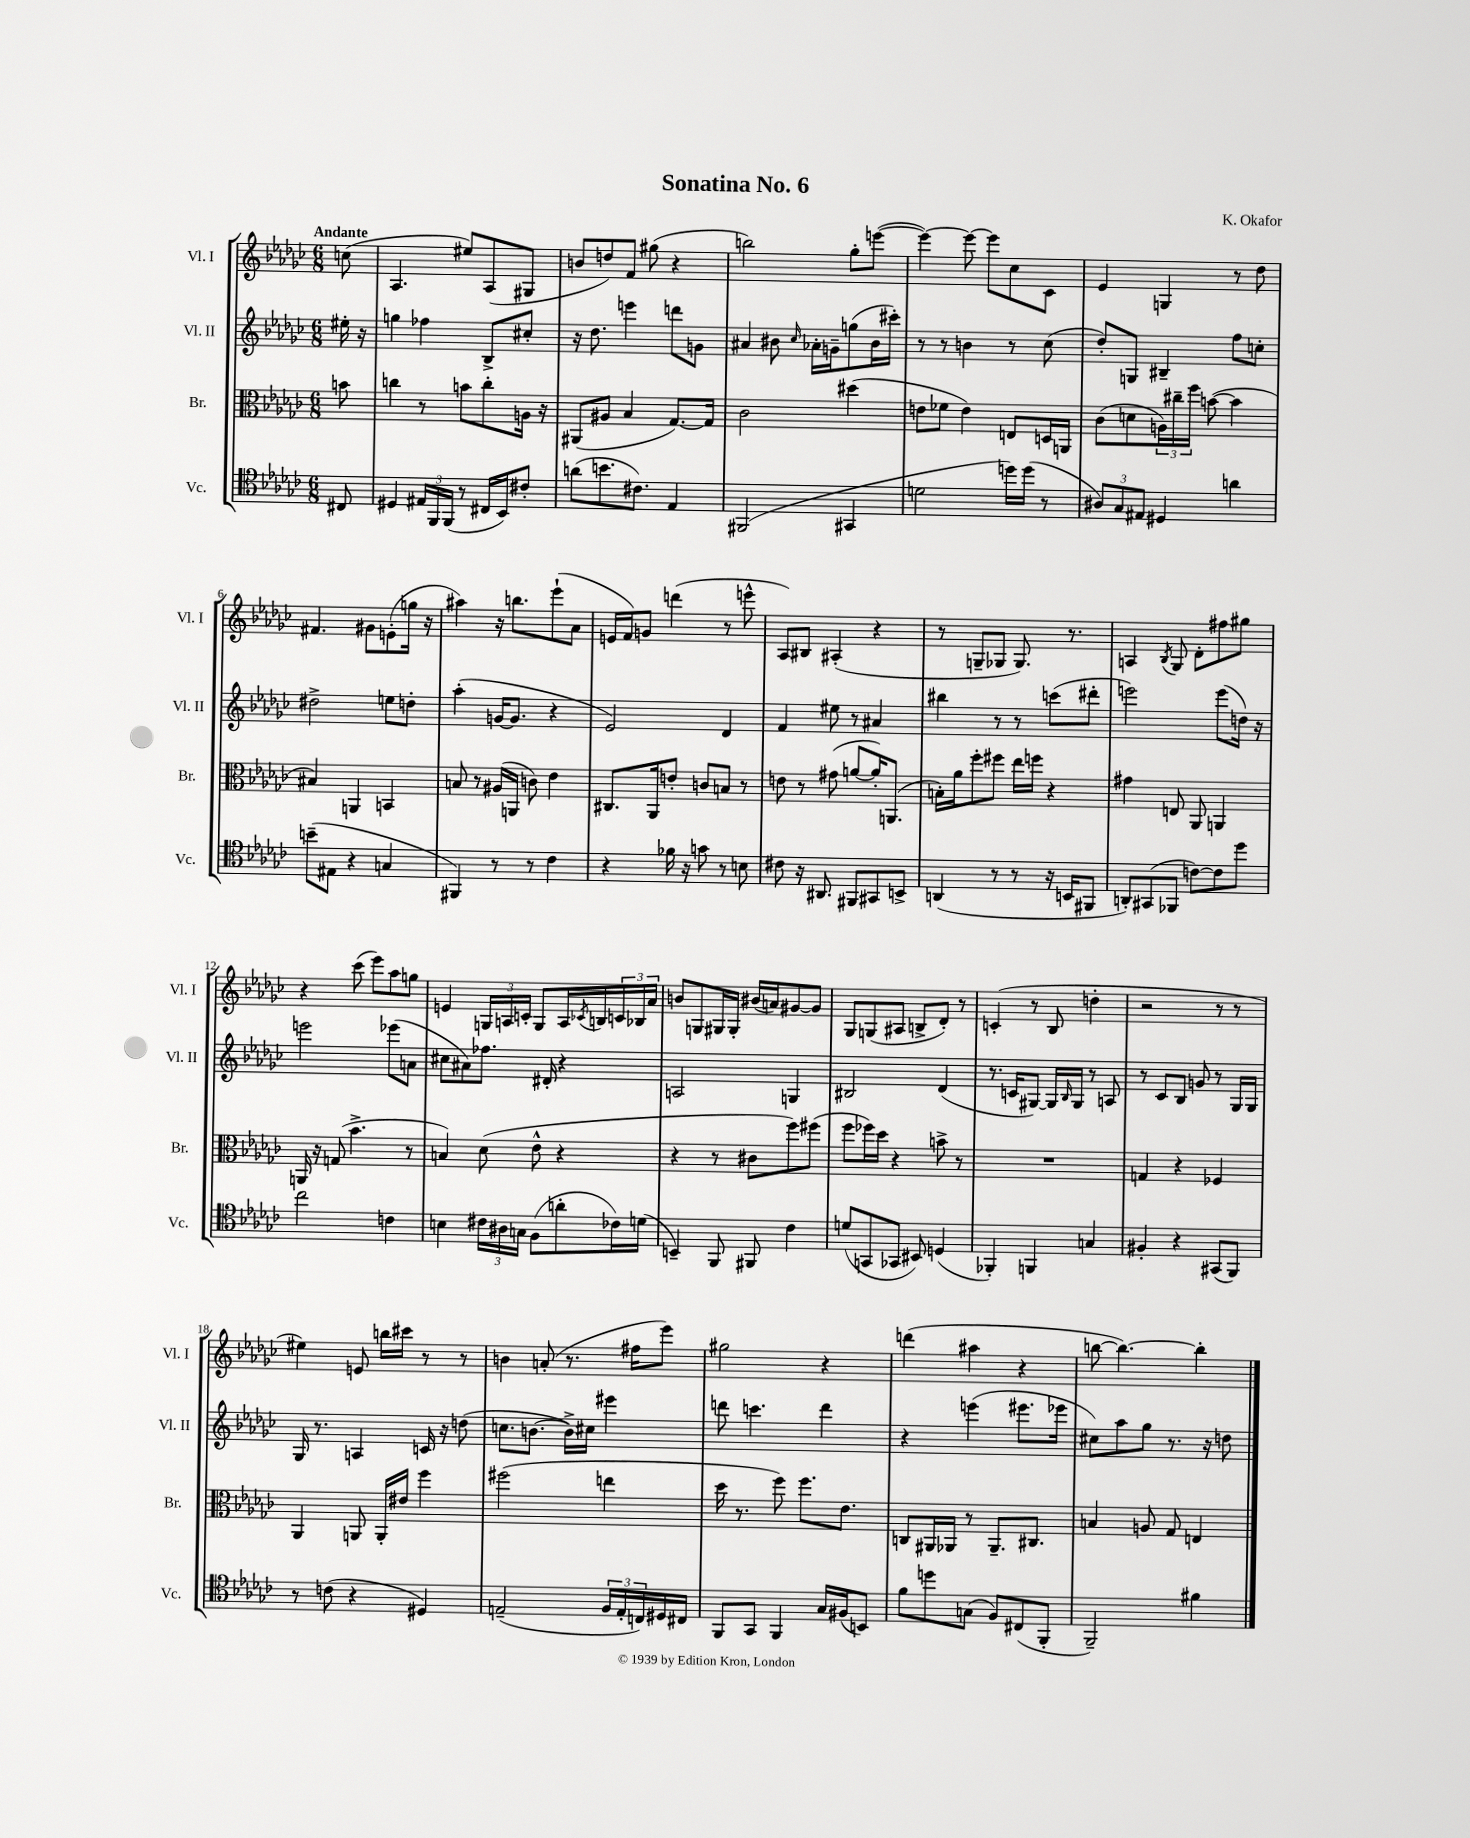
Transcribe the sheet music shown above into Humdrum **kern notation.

**kern	**kern	**kern	**kern
*part4	*part3	*part2	*part1
*staff4	*staff3	*staff2	*staff1
*I"Vc.	*I"Br.	*I"Vl. II	*I"Vl. I
*I'Vc.	*I'Br.	*I'Vl. II	*I'Vl. I
*clefC4	*clefC3	*clefG2	*clefG2
*k[b-e-a-d-g-c-]	*k[b-e-a-d-g-c-]	*k[b-e-a-d-g-c-]	*k[b-e-a-d-g-c-]
*M6/8	*M6/8	*M6/8	*M6/8
=	=	=	=
!	!	!	!LO:TX:a:B:t=Andante
8C#X/	8bn\	16ee#X'\	(8ccn\
.	.	16r	.
=1	=1	=1	=1
4D#X/	4ccn\	4ggn\	4.A-/
24E#X/LL	8r	4ff-X\	.
24FF/	.	.	.
(24FF/JJ	.	.	.
8r	8bn\L	.	8ee#X/L)
16C#X/LL	8cc'\	8B-^/L	(8A-/
16BB-/J)	.	.	.
8c#X'/J	16An\Jk	8cc#X'/J	8G#X/J
.	16r	.	.
=2	=2	=2	=2
(8an\L	(8AA#X/L	16r	8bn/L
.	.	8.dd-\	.
8.bn\	8A#X/J	.	8ddn/)
.	4B-/	4eeen\	8f/J
8.c#X\J)	.	.	.
.	.	.	(8gg#X\
4E-/	[8.G-/L)	8dddn\L	4r
.	.	8gn\J	.
.	16G-/Jk]	.	.
=3	=3	=3	=3
(2FF#X/	2c-\	4a#X/	2bbn\)
.	.	8b#X\	.
.	.	16qqcc-/	.
.	.	16a-X'\LL	.
.	.	16gn~\J	.
4GG#X/	(4dd#X\	(8ggn\	8gg-'\L
.	.	16b#\L	([8eeen\J
.	.	16ccc#X'\JJ)	.
=4	=4	=4	=4
2dn\	8en\L	8r	4eee\_)
.	8f-X\J	8r	.
.	4e\)	4bn\	8eee\_
.	.	.	8eee\L]
16ddn\LL)	8En/L	8r	8cc-\
(16dd\JJ	.	.	.
8r	16Dn/L	(8cc-\	8c-\J
.	16AAn/JJ	.	.
=5	=5	=5	=5
12A#X/L)	(8c-\L	8dd-'/L)	4e-/
12G-/	.	.	.
.	8dn\	8Gn/J	.
12E#X/J	.	.	.
4D#X/	24An\L)	4B#X~/	4Gn/
.	24cc#X~\	.	.
.	24ff\JJ	.	.
.	([8bn\	.	.
4an\	4b\]	8ff\L	8r
.	.	8ccn'\J	8dd-\
!!LO:LB:g=z
=6	=6	=6	=6
(8bn~\L	4B#X/)	2dd#X^\	4.f#X/
8E#X\J	.	.	.
4r	4AAn/	.	.
.	.	.	8g#X\L
4Gn/	4BBn/	8een\L	(8en'\
.	.	8ddn'\J	16ggn\Jk
.	.	.	16r
=7	=7	=7	=7
4FF#X/)	8Bn/	(4aa-'\	4aa#X\)
.	8r	.	.
8r	(16A#X/LL	[16gn/KL	16r
.	16AAn/JJ	8.g/J]	8.bbn\L
8r	8cn\)	.	.
4c-\	4e-\	4r	(8eee-`\
.	.	.	8a-\J
=8	=8	=8	=8
4r	8.C#X/L	2e-/)	16en/LL
.	.	.	16f/J)
.	.	.	8gn/J
.	16AA-/k	.	.
16f-X\	8en'/J	.	(4dddn\
16r	.	.	.
8gn\	8cn/L	.	.
8r	8Bn/J	4d-/	8r
8Bn\	8r	.	8eeen^^\
=9	=9	=9	=9
8c#X\	8en\	4f/	8A-/L)
16r	8r	.	8B#X/J
8.AA#X/	.	.	.
.	(8g#X\	8ee#X\	(4A#X'/
8FF#X/L	[8an/L	8r	.
8GG#X/	16a'/K])	4a#X/	4r
.	(8.AAn/J	.	.
8BBn^/J	.	.	.
=10	=10	=10	=10
(4AAn/	16Bn'\LL)	4bb#X\	8r
.	16a-\J	.	.
.	8ff'\	.	8Gn~/L
8r	8ff#X\J	8r	8G-X/J
8r	16ee-\LL	8r	8.G-/)
.	16ffn\JJ	.	.
16r	4r	(8cccn\L	.
16BBn/KL	.	.	8.r
8FF#X/J	.	8ddd#X'\J	.
=11	=11	=11	=11
8AAn'/L)	4g#X\	2eeen\)	4An/
(8GG#X/	.	.	.
.	.	.	8qB-/
8FF-X/J	8En/	.	8G-/
[8cn\L)	8AA-/	.	8d-'\L
8c\]	4AAn/	(8eee\L	8ff#X\
8dd-\J	.	16ddn\Jk)	8gg#X\J
.	.	16r	.
!!LO:LB:g=z
=12	=12	=12	=12
2cc-\	16AAn/	2eeen\	4r
.	16r	.	.
.	(8Gn/	.	.
.	4.b-^\	.	(8ccc-\
.	.	.	8eee-\L)
4cn\	.	(8eee-X\L	8aa-\
.	8r	8an\J	8ggn\J
=13	=13	=13	=13
4Bn\	4Bn/)	8cc#X\L	4en/
.	.	8a#X\)	.
24c#X\LL	(8d-\	8.ff-X\J	24Gn/LL
24A#X\	.	.	24An/
24Gn\JJ	.	.	24cn'/JJ
(8F\L	8e-^^\	.	8G/L
.	.	16d#X'/	.
8an'\	4r	4r	16A/L
.	.	.	8qc-X/
.	.	.	16Bn/
16c-X\L)	.	.	24cn/
.	.	.	24B-X/
(16dn\JJ	.	.	.
.	.	.	24a-/JJ
=14	=14	=14	=14
4BBn~/)	4r	2An/	8bn/L
.	.	.	8Gn/
8FF/	8r	.	16G#X/L
.	.	.	16G#'/JJ
8FF#X/	8c#X\L	.	(16b#X/LL
.	.	.	16an/J)
4c-\	8ff\)	4Gn/	[8g#X/
.	(8ff#X\J	.	8g#/J]
=15	=15	=15	=15
(8dn/L	8ff\L	2B#X/	8G-/L
8GGn/	16ff-X\L)	.	(8Gn/
.	16dd-\JJ	.	.
8GG-X/J	4r	.	8A#X/J
8BB#X/)	.	.	8Bn^/L
(4Dn/	8bn^\	(4d-/	8d-'/J)
.	8r	.	8r
=16	=16	=16	=16
4FF-X'/)	2.r	8.r	(4cn'/
.	.	16cn/KL	.
4FFn/	.	[8G#X/J)	8r
.	.	16G#/LL]	8B-/
.	.	16qqB-/	.
.	.	16G#/JJ	.
4Gn/	.	8r	4ddn'\
.	.	8An/	.
=17	=17	=17	=17
4F#X'/	4Gn/	8r	2r
.	.	8c-/L	.
4r	4r	8B-/J	.
.	.	8gn/	.
(8GG#X/L	4F-X/	8r	8r
8FF/J)	.	16G-/LL	8r
.	.	16G-/JJ	.
!!LO:LB:g=z
=18	=18	=18	=18
8r	4AA-/	16G-/	4ee#X\)
.	.	8.r	.
(8cn\	.	.	.
4r	8AAn/	4An/	8en/
.	16AA'/LL	.	16bbn\LL
.	16e#X/JJ	.	16ccc#X\JJ
4D#X/)	4ff\	16cn/	8r
.	.	16r	.
.	.	(8ddn\	8r
=19	=19	=19	=19
(2En~/	(2ff#X\	8.ccn\L	4bn\
.	.	[8.bn\J	.
.	.	.	(8an'/
.	.	16b^\LL])	8.r
.	.	16cc#X\JJ	.
24F/LL	4een\	4eee#X\	.
24E'/	.	.	.
.	.	.	16ff#X\KL
24Cn/)	.	.	.
16D#X/	.	.	8eee-\J)
16C#X/JJ	.	.	.
=20	=20	=20	=20
8FF/L	16dd-\	8dddn\	2gg#X\
.	8.r	.	.
8GG-/J	.	4.cccn\	.
4FF/	8ff\)	.	.
.	8.ff\L	.	.
16G-/LL	.	4ddd\	4r
(16F#X/J	8.e-\J	.	.
8BBn/J)	.	.	.
=21	=21	=21	=21
8f\L	8Cn/L	4r	(4dddn\
8ddn\	16AA#X/L	.	.
.	16AA-X/JJ	.	.
(8Gn\J	8r	(4eeen\	4aa#X\
8F/L)	8.AA-~/L	.	.
(8C#X/	.	8.eee#X\L	4r
.	8.C#X/J	.	.
8FF'/J	.	.	.
.	.	16eee-X\Jk	.
=22	=22	=22	=22
2FF~/)	4Bn/	8cc#X\L)	[8bbn\
.	.	8aa-\	4.bb\_)
.	8An/	8gg-\J	.
.	8G-/	8.r	.
4f#X\	4En/	.	4bb'\]
.	.	16r	.
.	.	8ddn\	.
==	==	==	==
*-	*-	*-	*-
